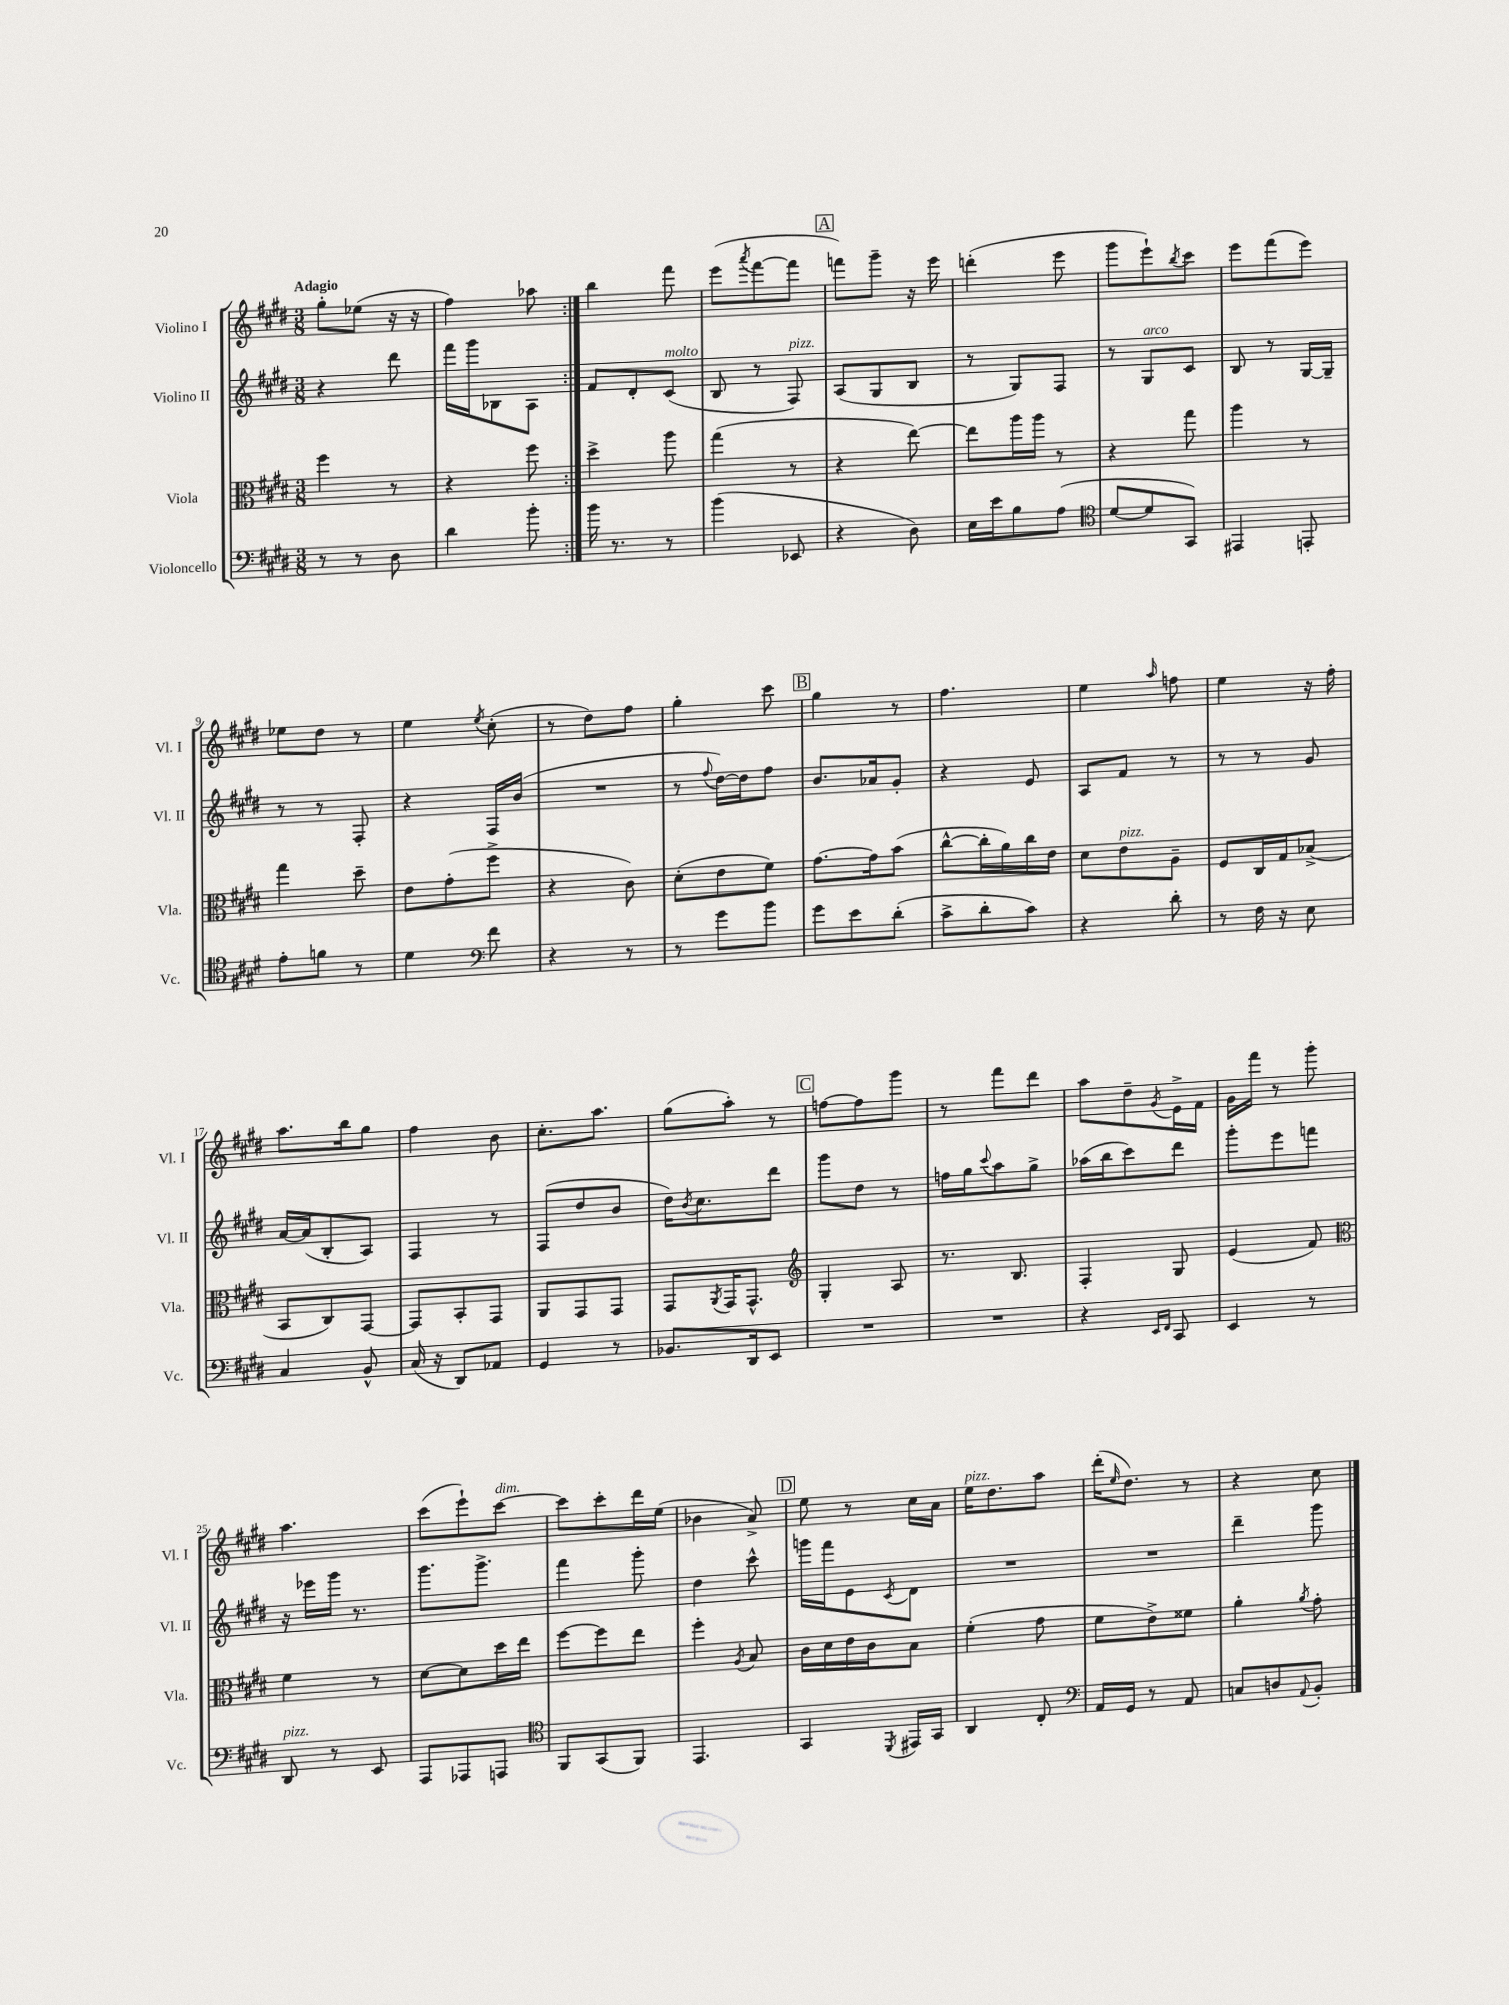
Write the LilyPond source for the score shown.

<<
\new StaffGroup <<
\new Staff = "s0" \with { instrumentName = "Violino I" shortInstrumentName = "Vl. I" } {
    \clef treble \key e \major \numericTimeSignature \time 3/8 \tempo "Adagio"
    \repeat volta 2 { gis''8-. ees''8( r16 r16 |
    fis''4) aes''8 | }
    b''4 fis'''8 |
    e'''8( \acciaccatura { a'''8 } fis'''8~ fis'''8 |
    \mark \markup { \box "A" } f'''8) gis'''8-- r16 e'''16 |
    d'''4-.( e'''8 |
    gis'''8 e'''8-!) \acciaccatura { b''8 } cis'''8 |
    e'''8 fis'''8( e'''8) |
    ees''8 dis''8 r8 |
    e''4 \acciaccatura { e''8 } cis''8-.( |
    r8 dis''8) fis''8 |
    gis''4-. cis'''8 |
    \mark \markup { \box "B" } gis''4 r8 |
    fis''4. |
    e''4 \grace { a''16 } f''8 |
    e''4 r16 fis''16-. |
    a''8. b''16 gis''8 |
    fis''4 b'8 |
    cis''8.-. a''8. |
    gis''8( a''8-.) r8 |
    \mark \markup { \box "C" } f''8~ f''8 gis'''8 |
    r8 fis'''8 dis'''8 |
    a''8 dis''8-- \acciaccatura { gis'8 } e'16-> fis'16 |
    gis'16 fis'''16 r8 gis'''8-. |
    a''4. |
    cis'''8( e'''8-!) cis'''8~^\markup { \italic "dim." } |
    cis'''8 cis'''8-. dis'''16 e''16( |
    bes'4 a'8->) |
    \mark \markup { \box "D" } e''8 r8 cis''16 a'16 |
    e''16^\markup { \italic "pizz." } dis''8. a''8 |
    dis'''16-.( \grace { e''16 } dis''8.) r8 |
    r4 cis''8 \bar "|." |
}
\new Staff = "s1" \with { instrumentName = "Violino II" shortInstrumentName = "Vl. II" } {
    \clef treble \key e \major \numericTimeSignature \time 3/8
    \repeat volta 2 { r4 dis'''8 |
    fis'''16 gis'''16 bes8 a8 | }
    fis'8 dis'8-. cis'8^\markup { \italic "molto" }( |
    b8 r8 fis8^\markup { \italic "pizz." }) |
    \mark \markup { \box "A" } a8( gis8 b8 |
    r8 gis8) fis8 |
    r8 gis8^\markup { \italic "arco" } cis'8 |
    b8 r8 gis16~ gis16-- |
    r8 r8 fis8-. |
    r4 fis16 b'16( |
    R4. |
    r8 \appoggiatura { fis''8 } dis''16~) dis''16 fis''8 |
    \mark \markup { \box "B" } b'8. aes'16 gis'8-. |
    r4 e'8 |
    a8 fis'8 r8 |
    r8 r8 gis'8 |
    a'16~ a'16( b8-. a8) |
    fis4 r8 |
    fis8( dis''8 b'8 |
    dis''16) \acciaccatura { b'8 } cis''8. dis'''8 |
    \mark \markup { \box "C" } gis'''8 dis''8 r8 |
    f''16 gis''16 \appoggiatura { cis'''8 } a''8 gis''8-> |
    aes''16( b''16 cis'''8) dis'''8 |
    gis'''8-. e'''8 f'''8 |
    r16 ees'''16 gis'''16 r8. |
    gis'''8. gis'''8.-> |
    fis'''4 gis'''8-. |
    dis''4 cis'''8-^ |
    \mark \markup { \box "D" } g'''16 fis'''16 e'8 \acciaccatura { cis'8 } dis'8 |
    R4. |
    R4. |
    dis'''4-- gis'''8 \bar "|." |
}
\new Staff = "s2" \with { instrumentName = "Viola" shortInstrumentName = "Vla." } {
    \clef alto \key e \major \numericTimeSignature \time 3/8
    \repeat volta 2 { fis''4 r8 |
    r4 fis''8 | }
    dis''4-> a''8 |
    gis''4( r8 |
    \mark \markup { \box "A" } r4 e''8~) |
    e''8 a''16 a''16 r8 |
    r4 gis''8 |
    a''4 r8 |
    gis''4 dis''8-- |
    e'8 gis'8-.( fis''8-> |
    r4 cis'8) |
    dis'8-.( e'8 fis'8) |
    \mark \markup { \box "B" } gis'8.~ gis'16 b'8( |
    cis''8~-^ cis''16-. a'16) cis''16 e'16 |
    dis'8 e'8^\markup { \italic "pizz." } a8-- |
    fis8 cis16 gis16 bes8->( |
    b,8 cis8) gis,8~ |
    gis,8 b,8-. gis,8 |
    a,8 gis,8 gis,8 |
    gis,8 \acciaccatura { a,8 } gis,16 gis,8.-^ |
    \mark \markup { \box "C" } \clef treble gis4-. a8 |
    r8. b8. |
    fis4-. gis8 |
    e'4( fis'8) |
    \clef alto fis'4 r8 |
    dis'8~ dis'8 dis''16 e''16 |
    fis''8~ fis''8 e''8 |
    fis''4-. \acciaccatura { a8 } b8 |
    \mark \markup { \box "D" } cis'16 dis'16 e'16 cis'16 b8 |
    fis'4-.( gis'8 |
    fis'8 e'8->) fisis'8 |
    a'4-. \acciaccatura { a'8 } gis'8-. \bar "|." |
}
\new Staff = "s3" \with { instrumentName = "Violoncello" shortInstrumentName = "Vc." } {
    \clef bass \key e \major \numericTimeSignature \time 3/8
    \repeat volta 2 { r8 r8 dis8 |
    dis'4 b'8-. | }
    b'16 r8. r8 |
    b'4( ees,8 |
    \mark \markup { \box "A" } r4 dis8) |
    e16 e'16 b8 a8( |
    \clef tenor dis'8~ dis'8 gis,8) |
    eis,4 e,8-. |
    e'8-. f'8 r8 |
    dis'4 \clef bass fis'8 |
    r4 r8 |
    r8 gis'8 b'8 |
    \mark \markup { \box "B" } gis'8 e'8 dis'8-.( |
    cis'8-> dis'8-. cis'8) |
    r4 dis'8-. |
    r8 fis16 r16 e8 |
    cis4 b,8-^ |
    cis16( r16 dis,8) aes,8 |
    gis,4 r8 |
    bes,8. dis,16 e,8 |
    \mark \markup { \box "C" } R4. |
    R4. |
    r4 \grace { e,16 fis,16 } cis,8 |
    e,4 r8 |
    dis,8^\markup { \italic "pizz." } r8 e,8 |
    a,,8 aes,,8 a,,8 |
    \clef tenor fis,8 gis,8( fis,8) |
    e,4. |
    \mark \markup { \box "D" } gis,4 \acciaccatura { dis,8 } eis,16 gis,16 |
    a,4 cis8-. |
    \clef bass a,16 gis,16 r8 a,8 |
    c8 d8 \appoggiatura { a,8 } b,8-. \bar "|." |
}
>>
>>
